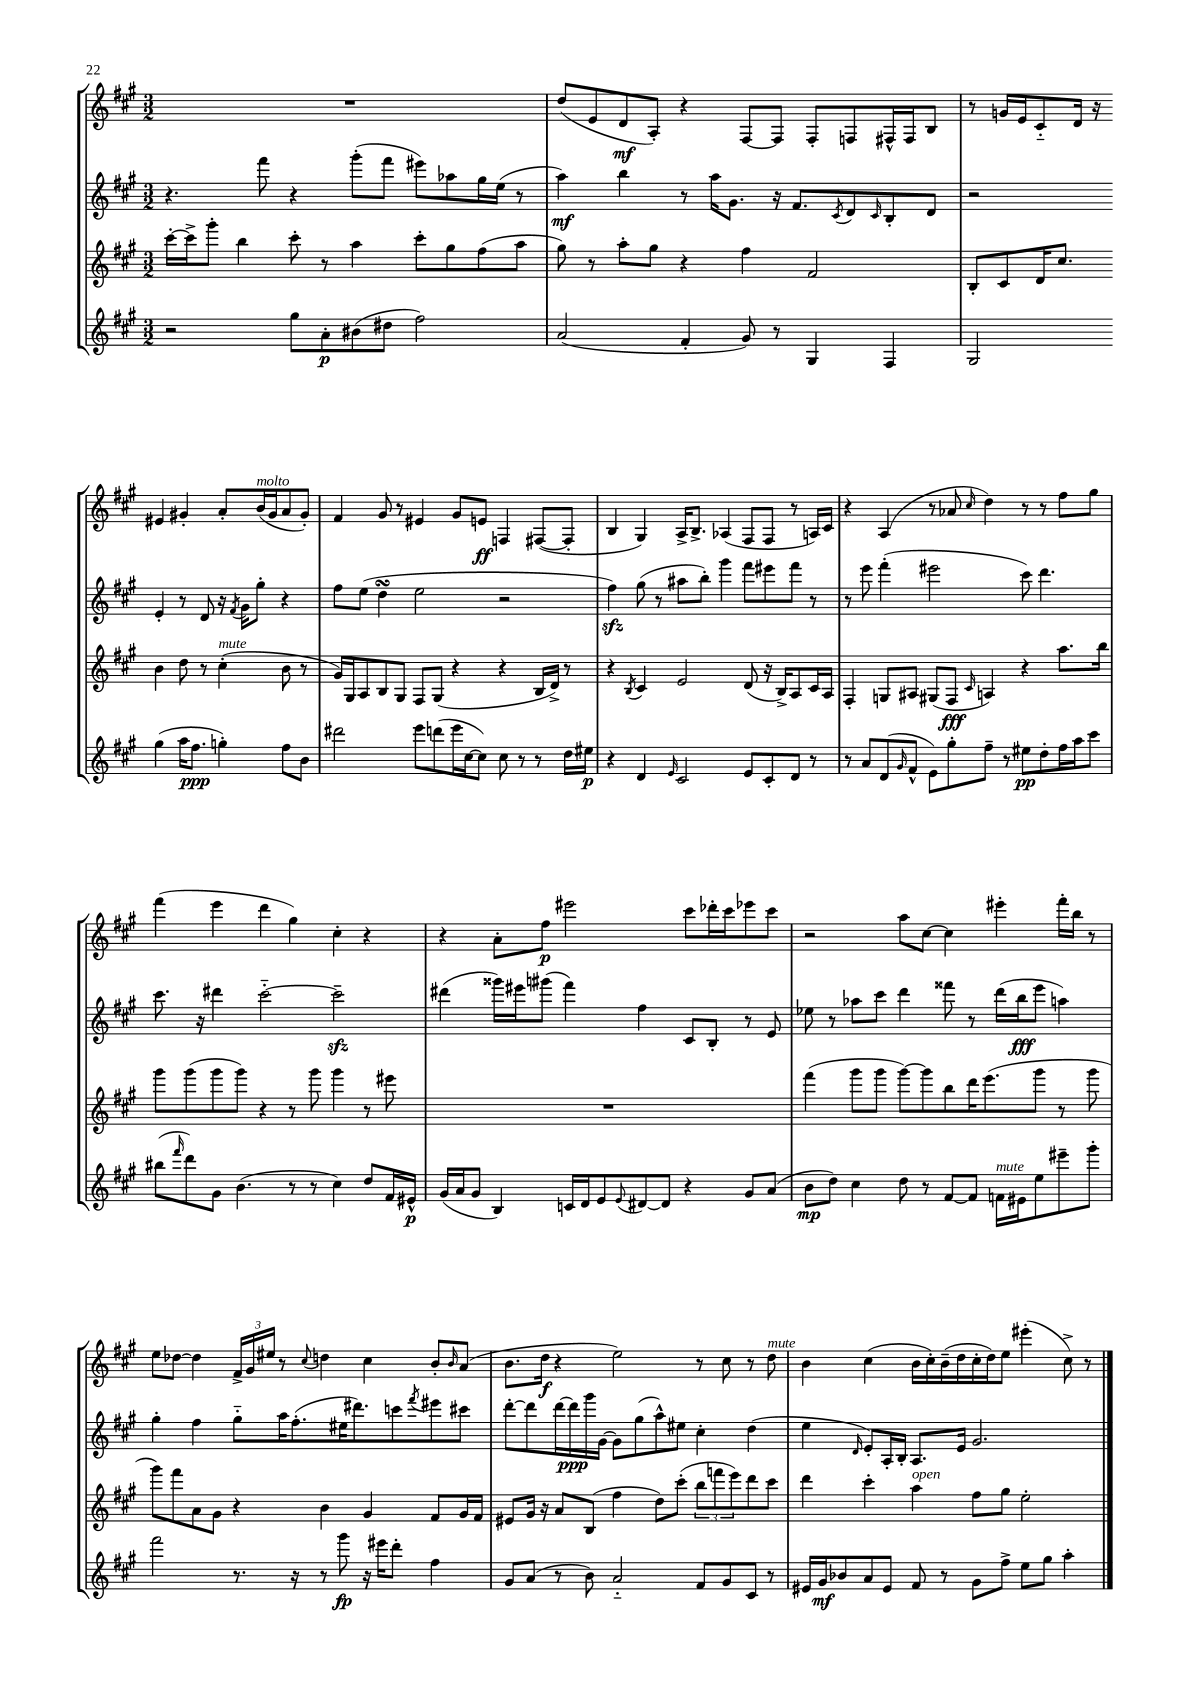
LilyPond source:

<<
\new StaffGroup <<
\new Staff = "s0" {
    \clef treble \key a \major \numericTimeSignature \time 3/2
    R1. |
    d''8( e'8 d'8\mf a8-.) r4 fis8~ fis8 fis8-. f8 fis16-^ fis16 b8 |
    r8 g'16 e'16 cis'8-_ d'16 r16 eis'4 gis'4-. a'8-. b'16^\markup { \italic "molto" }( gis'16 a'8 gis'8-.) |
    fis'4 gis'8 r8 eis'4 gis'8 e'8\ff f4 fis8~( fis8-. |
    b4 gis4) a16-> b8.-> aes4( fis8 fis8 r8 a16) cis'16 |
    r4 a4( r8 aes'8 \grace { cis''16 } d''4) r8 r8 fis''8 gis''8 |
    fis'''4( e'''4 d'''4 gis''4) cis''4-. r4 |
    r4 a'8-. fis''8\p eis'''2 cis'''8 des'''16-. cis'''16 ees'''8 cis'''8 |
    r2 a''8 cis''8~ cis''4 eis'''4-. fis'''16-. b''16 r8 |
    e''8 des''8~ des''4 \tuplet 3/2 { fis'16-> gis'16 eis''16 } r8 \appoggiatura { cis''8 } d''4 cis''4 b'8-. \grace { b'16 } a'8( |
    b'8. d''16\f r4 e''2) r8 cis''8 r8 d''8^\markup { \italic "mute" } |
    b'4 cis''4( b'16 cis''16-.) b'16--( d''16 cis''16-. d''16) e''8 eis'''4-.( cis''8->) r8 \bar "|." |
}
\new Staff = "s1" {
    \clef treble \key a \major \numericTimeSignature \time 3/2
    r4. fis'''8 r4 gis'''8-.( fis'''8 eis'''8) aes''8 gis''16 e''16( r8 |
    a''4\mf) b''4 r8 a''16 gis'8. r16 fis'8. \acciaccatura { cis'8 } d'8 \grace { cis'16 } b8-. d'8 |
    r2 e'4-. r8 d'8 r16 \acciaccatura { fis'8 } gis'16 gis''8-. r4 |
    fis''8 e''8( d''4\turn e''2 r2 |
    fis''4\sfz) gis''8( r8 ais''8 b''8-.) gis'''4 fis'''8 eis'''8 fis'''8 r8 |
    r8 e'''8 fis'''4-.( eis'''2 cis'''8) d'''4. |
    cis'''8. r16 dis'''4 cis'''2~-_ cis'''2--\sfz |
    dis'''4( gisis'''16) eis'''16 gis'''8( fis'''4) fis''4 cis'8 b8-. r8 e'8 |
    ees''8 r8 aes''8 cis'''8 d'''4 fisis'''8 r8 d'''16( b''16\fff e'''8 a''4) |
    gis''4-. fis''4 gis''8-_ a''16 fis''8.-.( eis''16 dis'''8.) c'''8 \acciaccatura { fis'''8 } eis'''8 cis'''8 |
    d'''8~-. d'''8 d'''16~ d'''16\ppp gis'''16 gis'16~ gis'8 gis''8( a''8-^) eis''8 cis''4-. d''4( |
    e''4 \grace { d'16 } e'8-.) a16-. b16-. a8. e'16 gis'2. \bar "|." |
}
\new Staff = "s2" {
    \clef treble \key a \major \numericTimeSignature \time 3/2
    cis'''16~-. cis'''16-> gis'''8-. b''4 cis'''8-. r8 a''4 cis'''8-. gis''8 fis''8( a''8 |
    gis''8) r8 a''8-. gis''8 r4 fis''4 fis'2 |
    b8-. cis'8 d'16 cis''8. b'4 d''8 r8 cis''4-.^\markup { \italic "mute" }( b'8 r8 |
    gis'16) gis16 a8 b8 gis8 fis8 gis8( r4 r4 b16 d'16->) r8 |
    r4 \acciaccatura { b8 } cis'4 e'2 d'8( r16 b16->) a8 cis'16 a16 |
    fis4-. g8 ais8 gis8( fis8\fff \grace { cis'16 } a4) r4 a''8. b''16 |
    gis'''8 gis'''8( gis'''8 gis'''8) r4 r8 gis'''8 gis'''4 r8 eis'''8 |
    R1. |
    fis'''4( gis'''8 gis'''8 gis'''8~) gis'''8 b''8 d'''16 e'''8.( gis'''8 r8 gis'''8 |
    gis'''8) fis'''8 a'8 gis'8 r4 b'4 gis'4 fis'8 gis'16 fis'16 |
    eis'8 gis'16 r16 a'8 b8( fis''4 d''8) cis'''8-.( \tuplet 3/2 { b''8 f'''8 e'''8) } d'''8 cis'''8 |
    d'''4 cis'''4-. a''4^\markup { \italic "open" } fis''8 gis''8 e''2-. \bar "|." |
}
\new Staff = "s3" {
    \clef treble \key a \major \numericTimeSignature \time 3/2
    r2 gis''8 a'8-.\p bis'8( dis''8 fis''2) |
    a'2( fis'4-. gis'8) r8 gis4 fis4 |
    gis2 gis''4( a''16 fis''8.\ppp g''4-.) fis''8 b'8 |
    dis'''2 e'''8 d'''8( e'''16 cis''16~ cis''8) cis''8 r8 r8 d''16 eis''16\p |
    r4 d'4 \grace { e'16 } cis'2 e'8 cis'8-. d'8 r8 |
    r8 a'8 d'8( \grace { gis'16 } fis'8-^ e'8) gis''8-. fis''8-- r8 eis''8\pp d''8-. fis''16 a''16 cis'''8 |
    bis''8( \grace { fis'''16 } d'''8) gis'8 b'4.( r8 r8 cis''4) d''8 fis'16 eis'16-^\p |
    gis'16( a'16 gis'8 b4) c'16 d'16 e'8 \appoggiatura { e'8 } dis'8~ dis'8 r4 gis'8 a'8( |
    b'8\mp d''8) cis''4 d''8 r8 fis'8~ fis'8 f'16^\markup { \italic "mute" } eis'16 e''8 eis'''8-- gis'''8-. |
    fis'''2 r8. r16 r8 gis'''8\fp r16 eis'''16 d'''8-. fis''4 |
    gis'8 a'8( r8 b'8) a'2-_ fis'8 gis'8 cis'8 r8 |
    eis'16 gis'16\mf bes'8 a'8 eis'8 fis'8 r8 gis'8 fis''8-> e''8 gis''8 a''4-. \bar "|." |
}
>>
>>
\layout { \context { \Score \remove "Bar_number_engraver" } }
